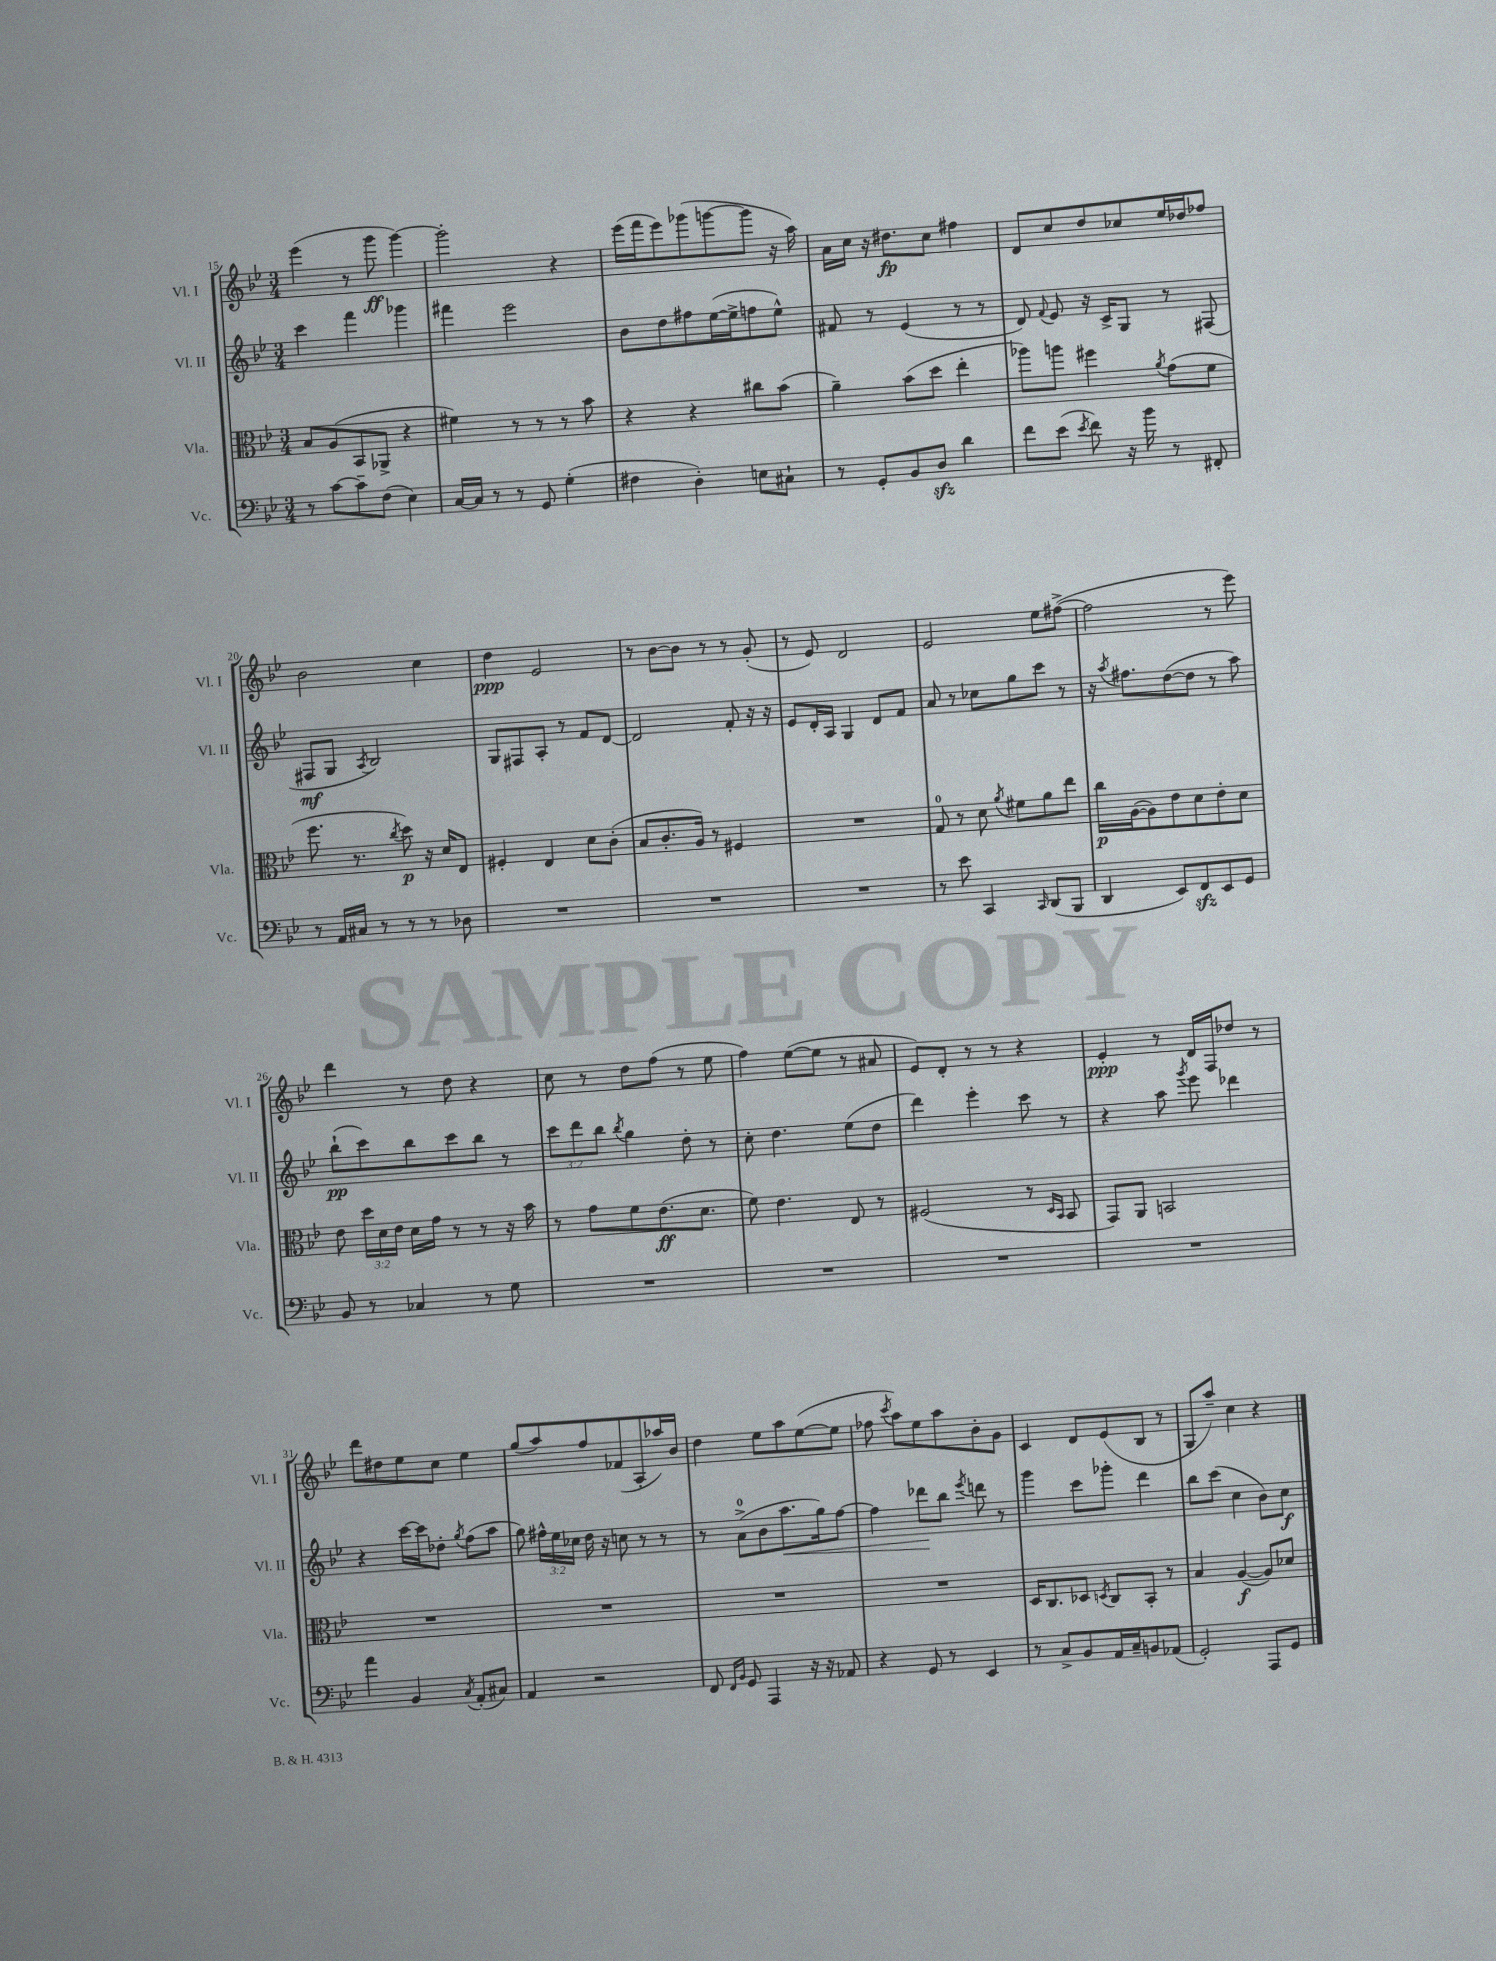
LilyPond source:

<<
\new StaffGroup <<
\new Staff = "s0" \with { instrumentName = "Vl. I" shortInstrumentName = "Vl. I" } {
    \clef treble \key bes \major \numericTimeSignature \time 3/4
    \autoBeamOff ees'''4( r8 g'''8\ff g'''4~) |
    g'''2-. r4 |
    ees'''16[( f'''16 ees'''8) ges'''8( g'''8~ g'''8] r16 a''16) |
    a'16[ c''16] r16 dis''8.[\fp c''8] fis''4 |
    d'8[ c''8 d''8 ces''8 ees''16 des''16 fes''8] |
    bes'2 c''4 |
    d''4\ppp ees'2 |
    r8 bes'8[~ bes'8] r8 r8 g'8-.( |
    r8 ees'8) d'2 |
    ees'2 ees''8[ fis''8]~->( |
    fis''2 r8 ees'''8) |
    d'''4 r8 d''8 r4 |
    c''8 r8 d''8[ f''8]( r8 ees''8 |
    f''4) ees''8[~( ees''8] r8 ais'8 |
    ees'8[) d'8]-. r8 r8 r4 |
    ees'4-.\ppp r8 d'16[ f16 des''8] r8 |
    d'''8[ dis''8 ees''8 c''8] ees''4 |
    g''8[( a''8) f''8 fes'8( a8-. aes''16) bes'16] |
    d''4 ees''8[ a''8 ees''8~( ees''8] |
    fes''8 \acciaccatura { c'''8 } a''8[) ees''8 a''8 bes'8-. g'8] |
    c'4 d'8[ ees'8( bes8] r8 |
    g8[-. a''8]--) c''4 r4 \bar "|." |
}
\new Staff = "s1" \with { instrumentName = "Vl. II" shortInstrumentName = "Vl. II" } {
    \clef treble \key bes \major \numericTimeSignature \time 3/4 \override Staff.TupletNumber.text = #tuplet-number::calc-fraction-text
    \autoBeamOff c'''4 f'''4 ges'''4 |
    fis'''4 ees'''2 |
    bes'8[ d''8 fis''8 ees''16~( ees''16-> f''8 ees''8]-^) |
    fis'8 r8 ees'4( r8 r8 |
    d'8) \appoggiatura { f'8 } ees'8 r16 c'16[-> g8] r8 fis8( |
    fis8[\mf g8] \acciaccatura { a8 } bes2) |
    g8[ fis8 a8]-. r8 f'8[ d'8]~ |
    d'2 f'8-. r16 r16 |
    ees'8[ d'16-. a16] g4 d'8[ f'8] |
    a'8 r8 ces''8[ g''8 c'''8] r8 |
    r16 \acciaccatura { a''8 } fis''8.[ d''8~( d''8] r8 a''8) |
    bes''8[-!\pp( c'''8) bes''8 c'''8 bes''8] r8 |
    \tuplet 3/2 { c'''8[ d'''8 bes''8] } \acciaccatura { bes''8 } g''4 d''8-. r8 |
    c''8-. d''4. ees''8[( d''8] |
    d'''4) ees'''4-. c'''8 r8 |
    r4 a''8 \acciaccatura { g'''8 } ees'''8 des'''4 |
    r4 c'''16[~ c'''16 des''8]-. \acciaccatura { g''8 } f''8[( a''8] |
    g''8) \tuplet 3/2 { fis''16[-^ ees''16 ces''16] } d''16 r16 c''8 r8 r8 |
    r8 a'8[-0->( bes'8 a''8.\< g''16) f''8]~ |
    f''4 des'''8[\! bes''8] \acciaccatura { ees'''8 } d'''8 r8 |
    g'''4 c'''8[ ges'''8]-. d'''4 |
    bes''8[ c'''8]( c''4 bes'8[) c''8]\f \bar "|." |
}
\new Staff = "s2" \with { instrumentName = "Vla." shortInstrumentName = "Vla." } {
    \clef alto \key bes \major \numericTimeSignature \time 3/4 \override Staff.TupletNumber.text = #tuplet-number::calc-fraction-text
    \autoBeamOff bes8[ a8( bes,8 aes,8]-> r4 |
    fis'4) r8 r8 r8 bes'8 |
    r4 r4 cis''8[ bes'8]( |
    a'4--) bes'8[( d''8] ees''4-. |
    aes''8[) a''8] fis''4 \acciaccatura { a'8 } g'8[( f'8] |
    f''8. r8. \acciaccatura { c''8 } d''8\p) r16 d'16[ ees8] |
    fis4-. ees4 d'8[ c'8]-.( |
    bes8[ c'8.-. a16]) r8 fis4 |
    R2. |
    g8-0 r8 d'8 \acciaccatura { a'8 } fis'8[ a'8 ees''8] |
    c''16[\p a16~( a8) ees'8 d'8 ees'8-. d'8] |
    ees'8 \tuplet 3/2 { d''16[ d'16 ees'16] } d'16[ g'16] r8 r8 r16 bes'16 |
    r8 g'8[ f'8 ees'8.\ff( d'8.] |
    f'8) ees'4. ees8 r8 |
    fis2( r8 \grace { d16[ bes,16] } bes,8 |
    g,8[) a,8] b,2 |
    R2. |
    R2. |
    R2. |
    R2. |
    d16[ c8. des8] \acciaccatura { d8 } c8[ bes,8]-. r8 |
    bes4 a4~\f( a8[) des'8] \bar "|." |
}
\new Staff = "s3" \with { instrumentName = "Vc." shortInstrumentName = "Vc." } {
    \clef bass \key bes \major \numericTimeSignature \time 3/4
    \autoBeamOff r8 c'8[~ c'8-- f8]( ees4) |
    c16[~ c16] r8 r8 g,8 g4-.( |
    fis4 d4-.) e8[ cis8]-! |
    r8 g,8[-. bes,8 d8]\sfz d'4 |
    f'8[ ees'8]( \acciaccatura { ees'8 } f'8) r16 bes'16 r8 fis,8-. |
    r8 a,16[ cis16] r8 r8 r8 des8 |
    R2. |
    R2. |
    R2. |
    r8 ees'8 c,4 \grace { c,16 } d,8[( bes,,8] |
    d,4 ees,8[) f,8\sfz ees,8 g,8] |
    bes,8 r8 ces4 r8 g8 |
    R2. |
    R2. |
    R2. |
    R2. |
    a'4 bes,4 \acciaccatura { c8 } a,8[-.( cis8]) |
    a,4 r2 |
    f,8 \grace { f,16[ bes,16] } g,8 a,,4 r16 r16 aes,8 |
    r4 g,8 r8 ees,4 |
    r8 c8[-> bes,8 a,16 c16-- b,8 aes,8]( |
    g,2-.) a,,8[ g,8] \bar "|." |
}
>>
>>
\layout { \context { \Score currentBarNumber = #15 } }
